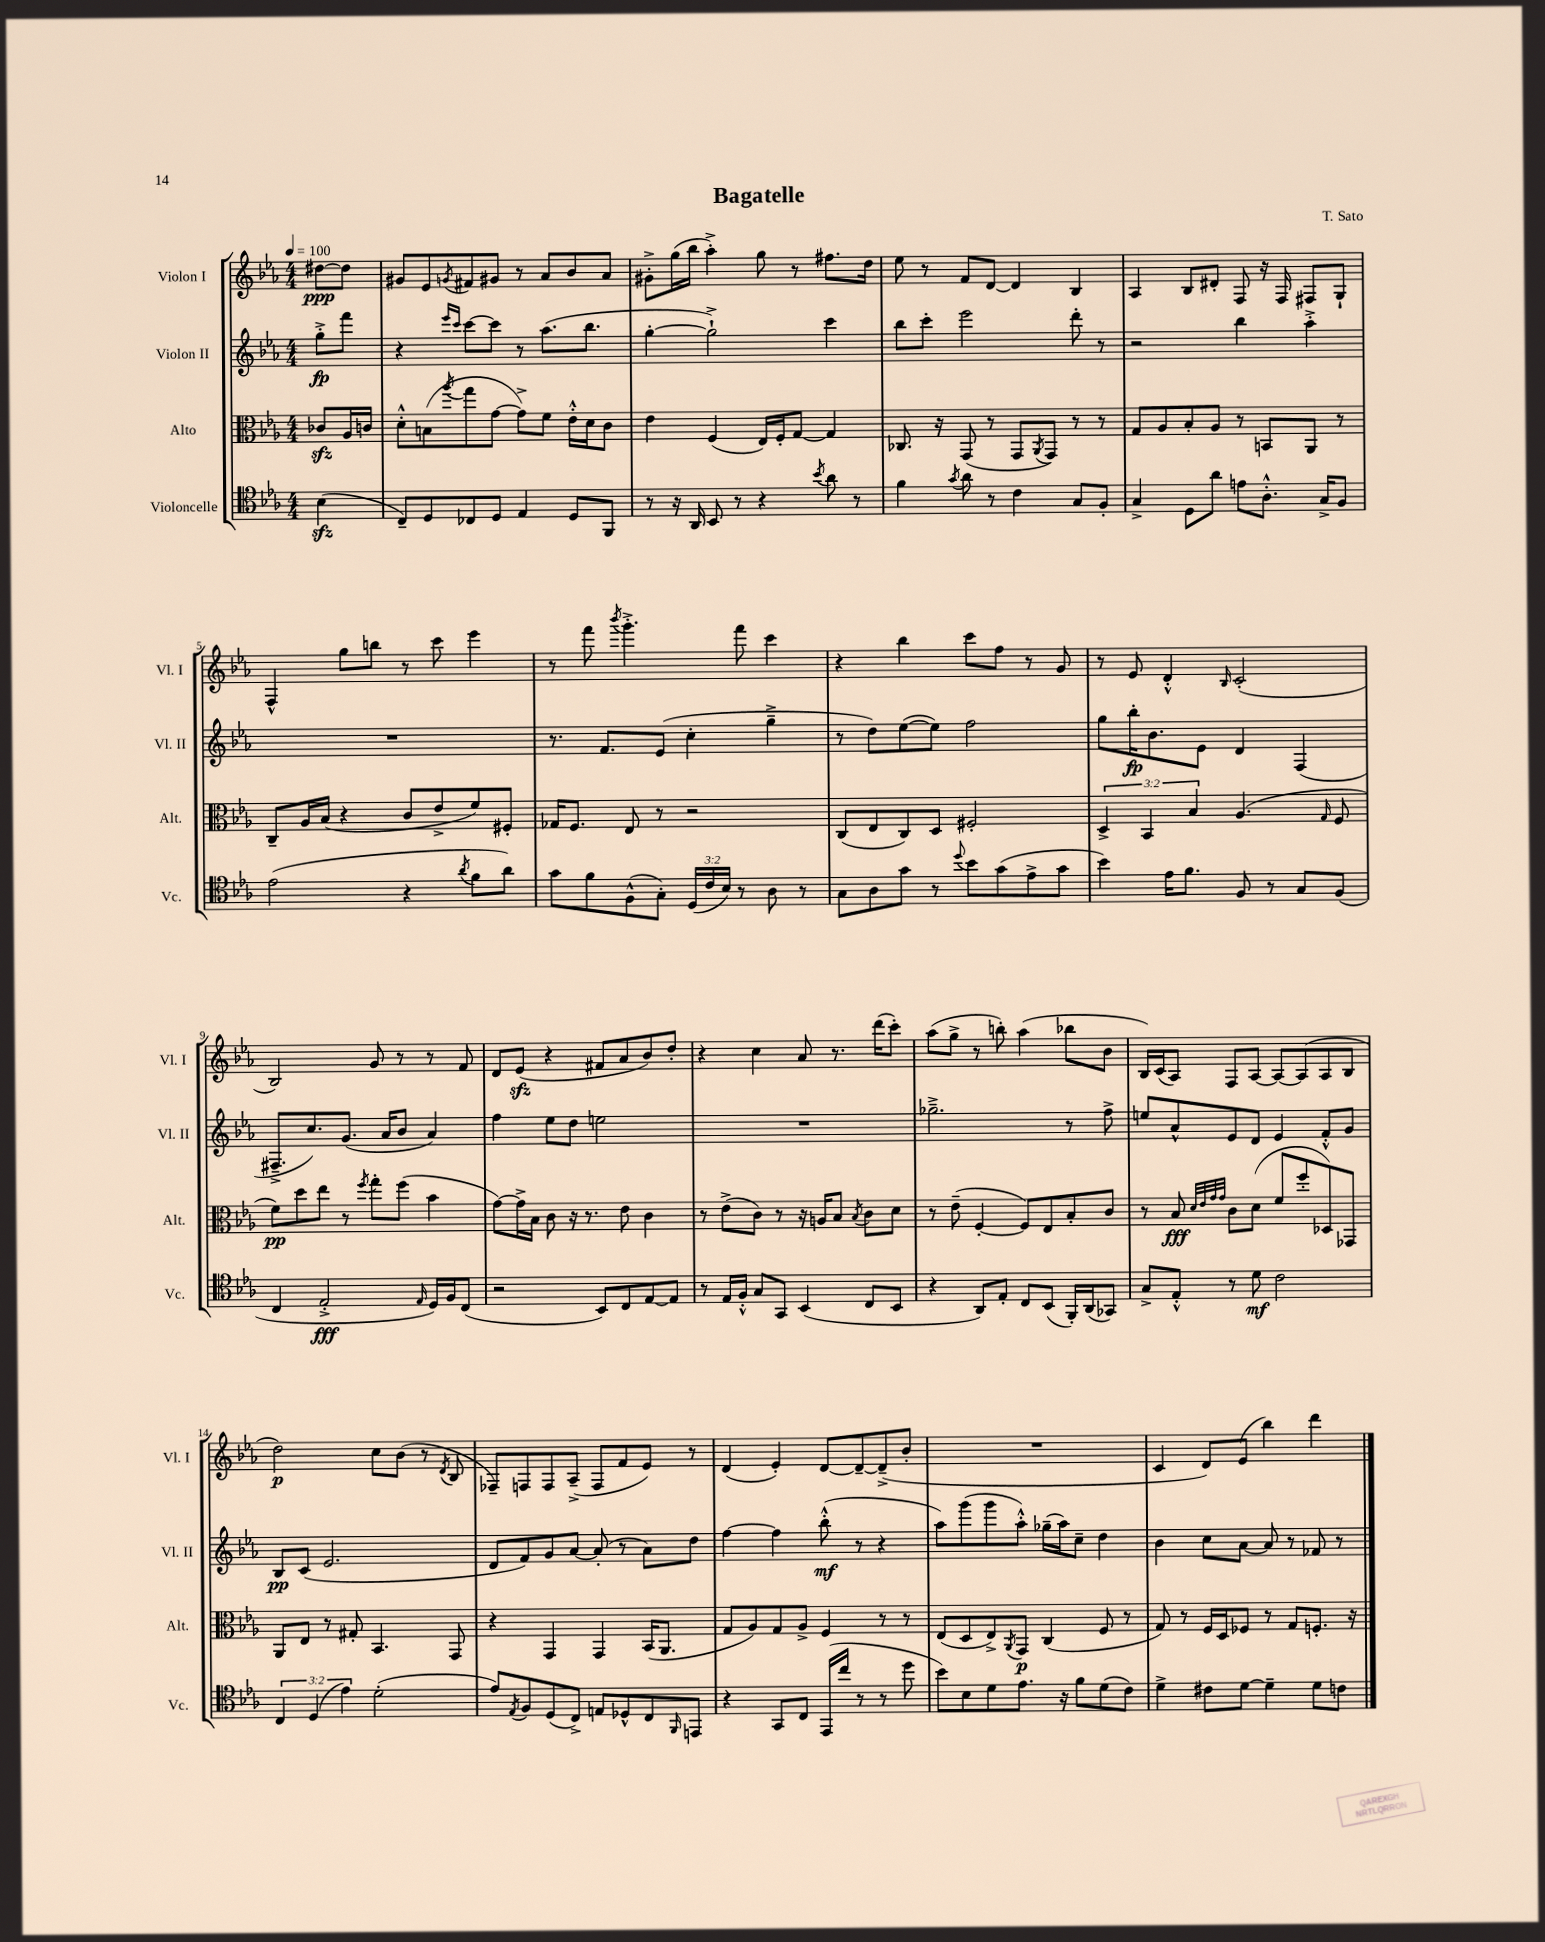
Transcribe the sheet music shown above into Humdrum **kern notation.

**kern	**dynam	**kern	**dynam	**kern	**dynam	**kern	**dynam
*part4	*part4	*part3	*part3	*part2	*part2	*part1	*part1
*staff4	*staff4	*staff3	*staff3	*staff2	*staff2	*staff1	*staff1
*I"Violoncelle	*	*I"Alto	*	*I"Violon II	*	*I"Violon I	*
*I'Vc.	*	*I'Alt.	*	*I'Vl. II	*	*I'Vl. I	*
*clefC4	*	*clefC3	*	*clefG2	*	*clefG2	*
*k[b-e-a-]	*	*k[b-e-a-]	*	*k[b-e-a-]	*	*k[b-e-a-]	*
*M4/4	*	*M4/4	*	*M4/4	*	*M4/4	*
*MM100	*	*MM100	*	*MM100	*	*MM100	*
=	=	=	=	=	=	=	=
(4B-zz\	.	8c-Xzz/L	.	8gg'^\L	fp	[8dd#X\L	ppp
.	.	16A-/L	.	8fff\J	.	8dd#\J]	.
.	.	16cn/JJ	.	.	.	.	.
=1	=1	=1	=1	=1	=1	=1	=1
8C~/L)	.	8d'^^\L	.	4r	.	8g#X/L	.
8D/	.	(8Bn\	.	.	.	8e-/	.
.	.	.	.	16qqeee-/LL	.	.	.
.	.	8qaa-/	.	16qqccc/JJ	.	8qgn/	.
8C-X/	.	8gg\	.	[8ccc\L	.	8f#X/	.
8D/J	.	[8g\J	.	8ccc\J]	.	8g#X/J	.
4E-/	.	8g^\L])	.	8r	.	8r	.
.	.	8f\J	.	(8.aa-\L	.	8a-/L	.
8D/L	.	16e-'^^\LL	.	.	.	8b-/	.
.	.	16d\J	.	8.bb-\J	.	.	.
8FF/J	.	8c\J	.	.	.	8a-/J	.
=2	=2	=2	=2	=2	=2	=2	=2
8r	.	4e-\	.	[4gg'\	.	8g#X'^\L	.
16r	.	.	.	.	.	(16gg\L	.
16AA-/	.	.	.	.	.	16bb-\JJ	.
8BB-/	.	(4F/	.	2gg`^\])	.	4aa-'^\)	.
8r	.	.	.	.	.	.	.
4r	.	16E-/LL)	.	.	.	8gg\	.
.	.	16F'/J	.	.	.	.	.
.	.	[8G/J	.	.	.	8r	.
8qb-/	.	.	.	.	.	.	.
8a-\	.	4G/]	.	4ccc\	.	8.ff#X\L	.
8r	.	.	.	.	.	.	.
.	.	.	.	.	.	16dd\Jk	.
=3	=3	=3	=3	=3	=3	=3	=3
4f\	.	8.C-X/	.	8bb-\L	.	8ee-\	.
.	.	.	.	8ccc'\J	.	8r	.
.	.	16r	.	.	.	.	.
8qg/	.	.	.	.	.	.	.
8a-\	.	(8GG/	.	2eee-\	.	8f/L	.
8r	.	8r	.	.	.	[8d/J	.
4c\	.	8GG/L	.	.	.	4d/]	.
.	.	8qAA-/	.	.	.	.	.
.	.	8GG/J)	.	.	.	.	.
8G/L	.	8r	.	8ddd'\	.	4B-/	.
8F'/J	.	8r	.	8r	.	.	.
=4	=4	=4	=4	=4	=4	=4	=4
4G^/	.	8G/L	.	2r	.	4A-/	.
.	.	8A-/	.	.	.	.	.
8D\L	.	8B-'/	.	.	.	8B-/L	.
8a-\J	.	8A-/J	.	.	.	8d#X'/J	.
8en\L	.	8r	.	4bb-\	.	8F/	.
8.A-'^^\J	.	8BBn/L	.	.	.	16r	.
.	.	.	.	.	.	16F/	.
.	.	8AA-/J	.	4aa-'^\	.	8F#X/L	.
16G^/KL	.	.	.	.	.	.	.
8F/J	.	8r	.	.	.	8G`/J	.
!!LO:LB:g=z
=5	=5	=5	=5	=5	=5	=5	=5
(2e-\	.	8C~/L	.	1r	.	4F^^/	.
.	.	16A-/L	.	.	.	.	.
.	.	(16B-/JJ	.	.	.	.	.
.	.	4r	.	.	.	8gg\L	.
.	.	.	.	.	.	8bbn\J	.
4r	.	8c/L	.	.	.	8r	.
.	.	8e-^/	.	.	.	8ccc\	.
8qa-/	.	.	.	.	.	.	.
8f\L	.	8f/)	.	.	.	4eee-\	.
8a-\J)	.	8F#X'/J	.	.	.	.	.
=6	=6	=6	=6	=6	=6	=6	=6
8g\L	.	16G-X/KL	.	8.r	.	8r	.
.	.	8.F/J	.	.	.	.	.
8f\	.	.	.	.	.	8fff\	.
.	.	.	.	8.f/L	.	.	.
.	.	.	.	.	.	8qbbb-/	.
(8F^^\	.	8E-/	.	.	.	4.ggg'^\	.
8G'\J)	.	8r	.	(8e-/J	.	.	.
(24D/LL	.	2r	.	4cc'\	.	.	.
24c/	.	.	.	.	.	.	.
24B-/JJ)	.	.	.	.	.	.	.
8r	.	.	.	.	.	8fff\	.
8A-\	.	.	.	4gg~^\	.	4ccc\	.
8r	.	.	.	.	.	.	.
=7	=7	=7	=7	=7	=7	=7	=7
8G\L	.	(8C/L	.	8r	.	4r	.
8A-\	.	8E-/	.	8dd\L)	.	.	.
8g\J	.	8C/)	.	([8ee-\	.	4bb-\	.
8r	.	8D/J	.	8ee-\J])	.	.	.
8qqdd/	.	.	.	.	.	.	.
8b-\L	.	2F#X'/	.	2ff\	.	8ccc\L	.
(8g\	.	.	.	.	.	8ff\J	.
8e-^\	.	.	.	.	.	8r	.
8g\J	.	.	.	.	.	8g/	.
=8	=8	=8	=8	=8	=8	=8	=8
4b-\)	.	6D^/	.	8gg\L	.	8r	.
.	.	.	.	16bb-'\K	fp	8e-/	.
.	.	6BB-/	.	.	.	.	.
.	.	.	.	8.b-\	.	.	.
16e-\KL	.	.	.	.	.	4d'^^/	.
8.f\J	.	.	.	.	.	.	.
.	.	6B-/	.	.	.	.	.
.	.	.	.	8e-\J	.	.	.
.	.	.	.	.	.	16qqB-/	.
8F/	.	(4.A-/	.	4d/	.	(2c'/	.
8r	.	.	.	.	.	.	.
8G/L	.	.	.	(4F/	.	.	.
.	.	16qqG/	.	.	.	.	.
(8F/J	.	8F/	.	.	.	.	.
!!LO:LB:g=z
=9	=9	=9	=9	=9	=9	=9	=9
4C/	.	8f\L)	pp	8.F#X~^/L	.	2B-/)	.
.	.	8dd\	.	.	.	.	.
.	.	.	.	8.cc/)	.	.	.
2E-'^/	fff	8ee-\J	.	.	.	.	.
.	.	8r	.	(8.g/J	.	.	.
.	.	8qff/	.	.	.	.	.
.	.	8gg'\L	.	.	.	8g/	.
.	.	.	.	16a-/KL	.	.	.
.	.	(8ff\J	.	8b-/J	.	8r	.
16qqE-/	.	.	.	.	.	.	.
16D/LL)	.	4b-\	.	4a-/)	.	8r	.
16F/J	.	.	.	.	.	.	.
(8C/J	.	.	.	.	.	8f/	.
=10	=10	=10	=10	=10	=10	=10	=10
2r	.	[8g\L)	.	4ff\	.	8d/L	.
.	.	16g^\L]	.	.	.	(8e-zz/J	.
.	.	16B-\JJ	.	.	.	.	.
.	.	8c\	.	8ee-\L	.	4r	.
.	.	16r	.	8dd\J	.	.	.
.	.	8.r	.	.	.	.	.
8BB-/L)	.	.	.	2een\	.	8f#X/L	.
8C/	.	8e-\	.	.	.	8a-/	.
[8E-/	.	4c\	.	.	.	8b-/)	.
8E-/J]	.	.	.	.	.	8dd'/J	.
=11	=11	=11	=11	=11	=11	=11	=11
8r	.	8r	.	1r	.	4r	.
16E-/LL	.	(8e-^\L	.	.	.	.	.
16F'^^/JJ	.	.	.	.	.	.	.
8G/L	.	8c\J)	.	.	.	4cc\	.
8GG/J	.	8r	.	.	.	.	.
(4BB-/	.	16r	.	.	.	8a-/	.
.	.	16An/KL	.	.	.	.	.
.	.	8B-/J	.	.	.	8.r	.
.	.	8qB-/	.	.	.	.	.
8C/L	.	8c\L	.	.	.	.	.
.	.	.	.	.	.	(16ddd\KL	.
8BB-/J	.	8d\J	.	.	.	8ccc'\J)	.
=12	=12	=12	=12	=12	=12	=12	=12
4r	.	8r	.	2.gg-X~^\	.	(8aa-\L	.
.	.	(8e-~\	.	.	.	8gg^\J	.
8AA-/L)	.	[4F'/	.	.	.	8r	.
8E-'/J	.	.	.	.	.	8bbn'\)	.
8C/L	.	8F/L])	.	.	.	(4aa-\	.
(8BB-/J	.	8E-/	.	.	.	.	.
16FF'/LL)	.	8B-'/	.	8r	.	8bb-X\L	.
(16AA-/J	.	.	.	.	.	.	.
8GG-X/J)	.	8c/J	.	8ff^\	.	8b-\J	.
=13	=13	=13	=13	=13	=13	=13	=13
8G^/L	.	8r	.	8een/L	.	16B-/LL)	.
.	.	.	.	.	.	(16c/J	.
8E-'^^/J	.	8B-/	fff	8a-^^/	.	8A-/J)	.
.	.	32qqd/LLL	.	.	.	.	.
.	.	32qqe-/	.	.	.	.	.
.	.	32qqg/	.	.	.	.	.
.	.	32qqg/JJJ	.	.	.	.	.
8r	.	8c\L	.	8e-/	.	8F/L	.
8d\	mf	(8d\J	.	8d/J	.	[8A-/J	.
2c\	.	8f/L	.	4e-/	.	8A-/L_	.
.	.	8ff'/	.	.	.	(8A-/]	.
.	.	8D-X/)	.	8f'^^/L	.	8A-/	.
.	.	8GG-X/J	.	8g/J	.	8B-/J	.
!!LO:LB:g=z
=14	=14	=14	=14	=14	=14	=14	=14
6C/	.	8AA-/L	.	8B-/L	pp	2dd\)	p
.	.	8E-/J	.	(8c/J	.	.	.
(6D/	.	.	.	.	.	.	.
.	.	8r	.	2.e-/	.	.	.
6e-\)	.	.	.	.	.	.	.
.	.	8G#X'/	.	.	.	.	.
(2d'\	.	4.BB-/	.	.	.	8cc\L	.
.	.	.	.	.	.	(8b-\J	.
.	.	.	.	.	.	8r	.
.	.	.	.	.	.	8qd/	.
.	.	8GG/	.	.	.	8B-/	.
=15	=15	=15	=15	=15	=15	=15	=15
8e-/L)	.	4r	.	8d/L	.	8F-X~/L)	.
8qE-/	.	.	.	.	.	.	.
8F/	.	.	.	8f/)	.	8Fn/	.
(8D/	.	4GG/	.	8g/	.	8F/	.
8C^/J)	.	.	.	[8a-/J	.	(8A-~^/J	.
8En/L	.	4GG/	.	(8a-'/]	.	8F/L	.
8D-X^^/	.	.	.	8r	.	8f/	.
8C/	.	(16BB-/KL	.	8a-\L)	.	8e-/J)	.
.	.	8.AA-/J	.	.	.	.	.
16qqFF/	.	.	.	.	.	.	.
8EEn/J	.	.	.	8dd\J	.	8r	.
=16	=16	=16	=16	=16	=16	=16	=16
4r	.	8G/L	.	[4ff\	.	(4d/	.
.	.	8A-/)	.	.	.	.	.
8GG/L	.	8G/	.	4ff\]	.	4e-'/)	.
8C/J	.	8A-^/J	.	.	.	.	.
(16EE-/LL	.	4F/	.	(8bb-'^^\	mf	[8d/L	.
16cc/JJ	.	.	.	.	.	.	.
8r	.	.	.	8r	.	8d~/_	.
8r	.	8r	.	4r	.	(8d~^/]	.
8dd\	.	8r	.	.	.	8b-'/J	.
=17	=17	=17	=17	=17	=17	=17	=17
8b-\L)	.	(8E-/L	.	8aa-\L)	.	1r	.
8B-\	.	8D/	.	(8ggg\	.	.	.
8d\	.	8E-^/)	.	8ggg\	.	.	.
.	.	8qAA-/	.	.	.	.	.
8.e-\J	.	8GG/J	p	8aa-'^^\J)	.	.	.
.	.	(4C/	.	(16gg-X~\LL	.	.	.
16r	.	.	.	16aa-\J)	.	.	.
8f\L	.	.	.	8cc~\J	.	.	.
(8d\	.	8F/	.	4dd\	.	.	.
8c\J)	.	8r	.	.	.	.	.
=18	=18	=18	=18	=18	=18	=18	=18
4d^\	.	8G/)	.	4b-\	.	4c/	.
.	.	8r	.	.	.	.	.
8c#X\L	.	16F/LL	.	8cc\L	.	8d/L)	.
.	.	16D/J	.	.	.	.	.
[8d\J	.	8F-X/J	.	[8a-\J	.	(8e-/J	.
4d~\]	.	8r	.	8a-/]	.	4bb-\)	.
.	.	8G/L	.	8r	.	.	.
8d\L	.	8.Fn'/J	.	8f-X/	.	4ddd\	.
8cn\J	.	.	.	8r	.	.	.
.	.	16r	.	.	.	.	.
==	==	==	==	==	==	==	==
*-	*-	*-	*-	*-	*-	*-	*-
